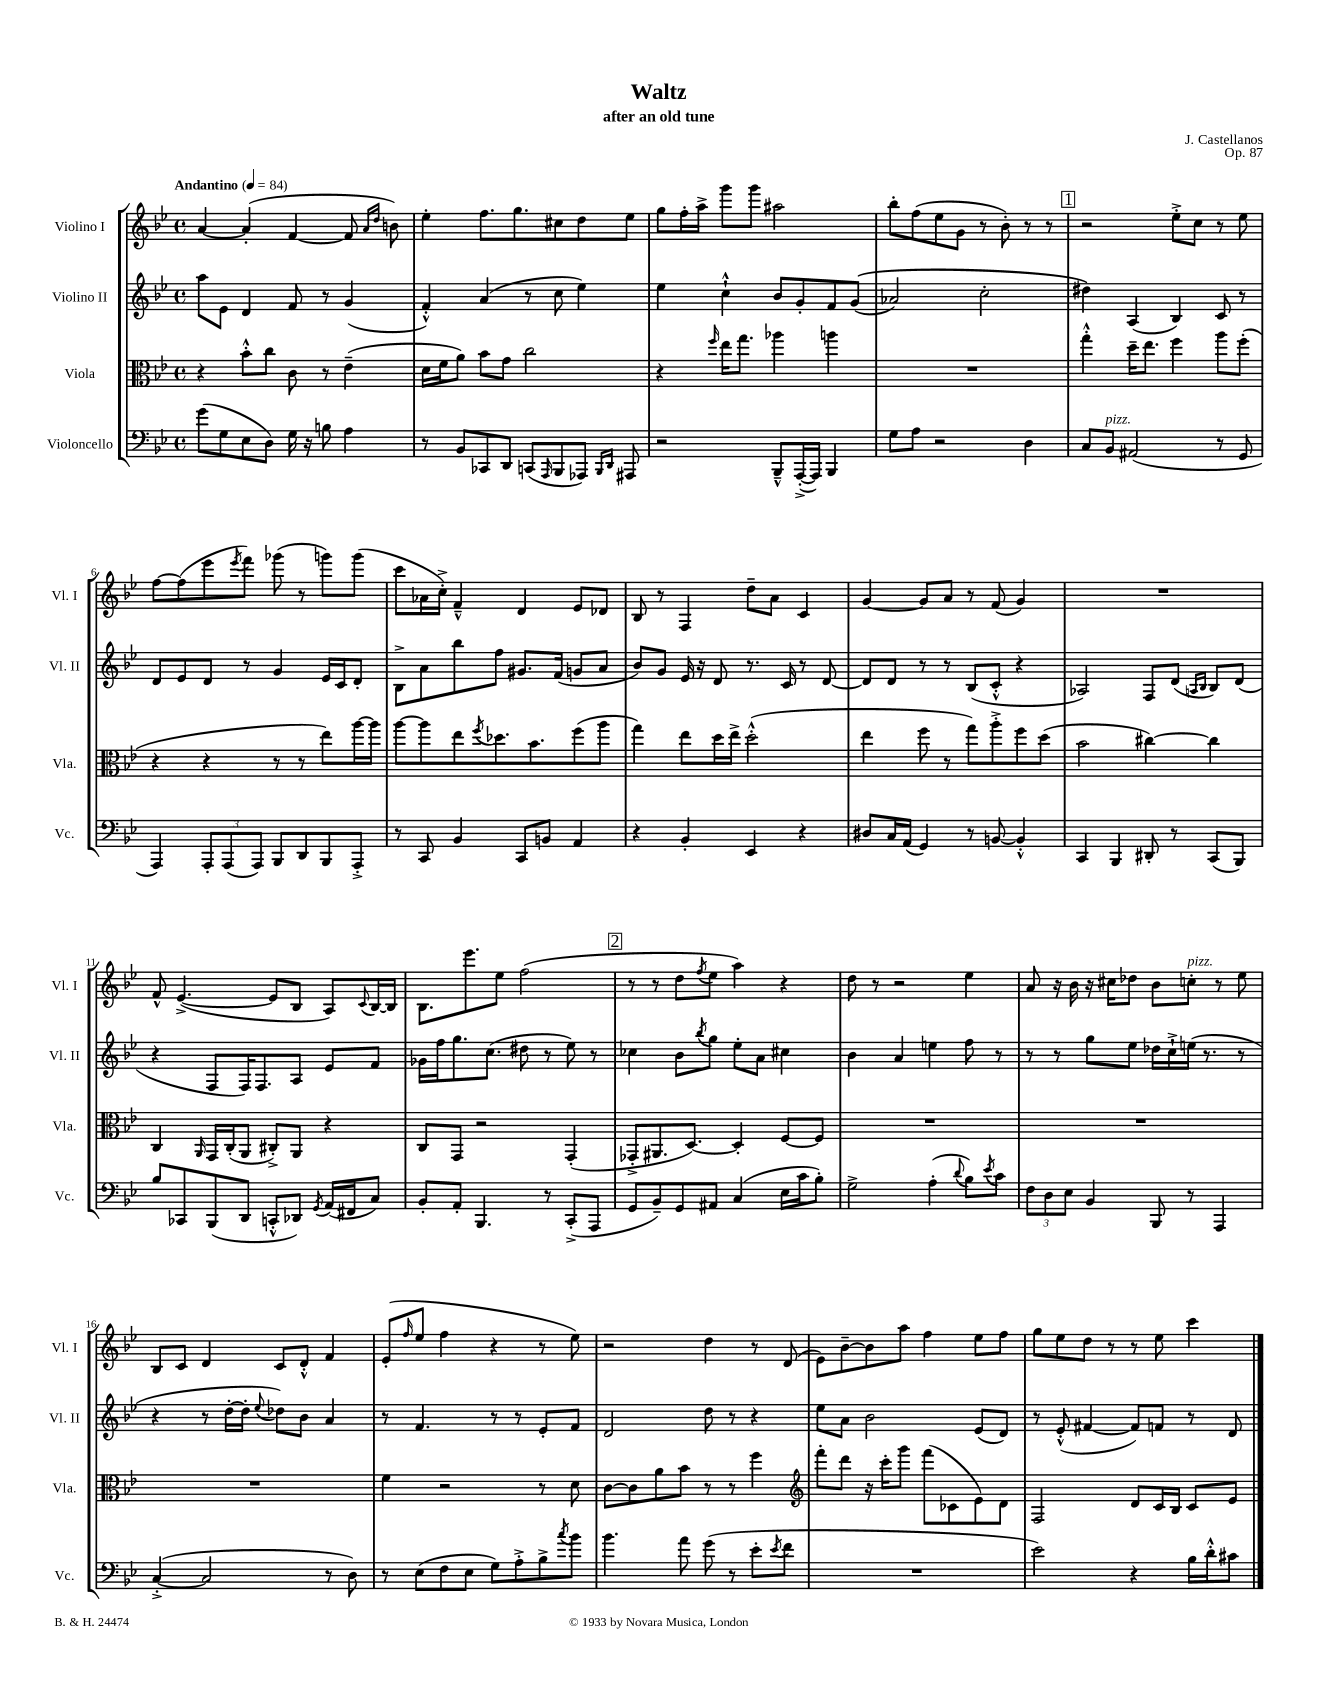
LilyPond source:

\header { title = "Waltz" composer = "J. Castellanos" subtitle = "after an old tune" opus = "Op. 87" }
<<
\new StaffGroup <<
\new Staff = "s0" \with { instrumentName = "Violino I" shortInstrumentName = "Vl. I" } {
    \clef treble \key bes \major \defaultTimeSignature \time 4/4 \tempo "Andantino" 4 = 84
    a'4~ a'4-.( f'4~ f'8 \grace { a'16 d''16 } b'8) |
    ees''4-. f''8. g''8. cis''8 d''8 ees''8 |
    g''8 f''16-. a''16-> g'''8 g'''8 ais''2 |
    bes''8-. f''8( ees''8 g'8 r8 bes'8-.) r8 r8 |
    \mark \markup { \box "1" } r2 ees''8-.-> c''8 r8 ees''8 |
    f''8~ f''8( ees'''8 \acciaccatura { ees'''8 } f'''8) ges'''8( r8 g'''8) g'''8( |
    c'''8 aes'16 c''16-.->) f'4---^ d'4 ees'8 des'8 |
    bes8 r8 f4 d''8-- a'8 c'4 |
    g'4~ g'8 a'8 r8 f'8( g'4) |
    R1 |
    f'8-^ ees'4.~->( ees'8 bes8 a8) \appoggiatura { c'8 } bes16~ bes16 |
    bes8. ees'''8. ees''8 f''2( |
    \mark \markup { \box "2" } r8 r8 d''8 \acciaccatura { f''8 } ees''8 a''4) r4 |
    d''8 r8 r2 ees''4 |
    a'8 r16 bes'16 r16 cis''16 des''8 bes'8 c''8-.^\markup { \italic "pizz." } r8 ees''8 |
    bes8 c'8 d'4 c'8 d'8-.-^ f'4 |
    ees'8-.( \grace { f''16 } ees''8 f''4 r4 r8 ees''8) |
    r2 d''4 r8 d'8( |
    ees'8) bes'8~-- bes'8 a''8 f''4 ees''8 f''8 |
    g''8 ees''8 d''8 r8 r8 ees''8 c'''4 \bar "|." |
}
\new Staff = "s1" \with { instrumentName = "Violino II" shortInstrumentName = "Vl. II" } {
    \clef treble \key bes \major \defaultTimeSignature \time 4/4
    a''8 ees'8 d'4 f'8 r8 g'4( |
    f'4-.-^) a'4( r8 c''8 ees''4) |
    ees''4 c''4-!-^ bes'8 g'8-. f'8 g'8(\( |
    aes'2) c''2-. |
    \mark \markup { \box "1" } dis''4\) a4( bes4) c'8 r8 |
    d'8 ees'8 d'8 r8 g'4 ees'16 c'16 d'8-. |
    bes8-> a'8 bes''8 f''8 gis'8. f'16( g'8 a'8 |
    bes'8) g'8 ees'16 r16 d'8 r8. c'16 r8 d'8~ |
    d'8 d'8 r8 r8 bes8( c'8-.-^ r4 |
    aes2) f8 d'8( \grace { a16 bes16 } bes8) d'8( |
    r4 f8 f16) f8. a8 ees'8 f'8 |
    ges'16 f''16 g''8. c''8.( dis''8 r8 ees''8) r8 |
    \mark \markup { \box "2" } ces''4 bes'8 \acciaccatura { bes''8 } g''8 ees''8-. a'8 cis''4 |
    bes'4 a'4 e''4 f''8 r8 |
    r8 r8 g''8 ees''8 des''16 c''16-!-> e''16( r8. r8 |
    r4 r8 d''16~-. d''16-. \appoggiatura { ees''8 } des''8) bes'8 a'4 |
    r8 f'4. r8 r8 ees'8-. f'8 |
    d'2 d''8 r8 r4 |
    ees''8 a'8 bes'2 ees'8( d'8) |
    r8 ees'8-.-^( fis'4~ fis'8) f'8 r8 d'8 \bar "|." |
}
\new Staff = "s2" \with { instrumentName = "Viola" shortInstrumentName = "Vla." } {
    \clef alto \key bes \major \defaultTimeSignature \time 4/4
    r4 bes'8-.-^ c''8 c'8 r8 ees'4--( |
    d'16 f'16 a'8) bes'8 g'8 c''2 |
    r4 \grace { f''16 } ees''16 g''8. aes''4 a''4 |
    R1 |
    \mark \markup { \box "1" } g''4-.-^ d''16-- ees''8. f''4 a''8 f''8-.( |
    r4 r4 r8 r8 ees''8) a''16~ a''16 |
    a''8~ a''8 ees''8 \acciaccatura { f''8 } des''8. bes'8. f''8( a''8 |
    g''4) ees''8 d''16 ees''16-> d''2-.-^( |
    ees''4 f''8 r8 g''8) a''8-.-> f''8 d''8( |
    bes'2 cis''4~) cis''4 |
    c4 \grace { a,16 } g,16 c16-.( a,8 cis8-.->) a,8 r4 |
    c8 g,8 r2 g,4-.( |
    \mark \markup { \box "2" } ges,8-.-> ais,8. d8.~) d4-. f8~ f8 |
    R1 |
    R1 |
    R1 |
    f'4 r2 r8 d'8 |
    c'8~ c'8 a'8 bes'8 r8 r8 f''4 |
    \clef treble f'''8-. d'''8 r16 c'''16-. g'''8 f'''8( ces'8 ees'8) d'8 |
    f2 d'8 c'16 bes16 c'8 ees'8 \bar "|." |
}
\new Staff = "s3" \with { instrumentName = "Violoncello" shortInstrumentName = "Vc." } {
    \clef bass \key bes \major \defaultTimeSignature \time 4/4
    g'8( g8 ees8 d8) g16 r16 b8 a4 |
    r8 bes,8 ces,8 d,8 c,8( \grace { a,,16 } bes,,8 aes,,8) \grace { bes,,16 d,16 } ais,,8 |
    r2 bes,,8---^ a,,16~-.->( a,,16) bes,,4 |
    g8 a8 r2 d4 |
    \mark \markup { \box "1" } c8 bes,8^\markup { \italic "pizz." } ais,2( r8 g,8 |
    a,,4) \tuplet 3/2 { a,,8-. a,,8( a,,8) } bes,,8 d,8 bes,,8 a,,8-.-> |
    r8 c,8 bes,4 c,8 b,8 a,4 |
    r4 bes,4-. ees,4 r4 |
    dis8 c16 a,16( g,4) r8 b,8~ b,4-.-^ |
    c,4 bes,,4 dis,8-. r8 c,8( bes,,8) |
    bes8 ces,8 bes,,8( d,8 c,8-.-^ des,8) \acciaccatura { g,8 } a,16( fis,16 c8) |
    bes,8-. a,8-. bes,,4. r8 c,8-.->( a,,8 |
    \mark \markup { \box "2" } g,8 bes,8--) g,8 ais,8 c4( ees16 c'16 bes8-.) |
    g2-> a4-.( \appoggiatura { d'8 } bes8) \acciaccatura { ees'8 } c'8 |
    \tuplet 3/2 { f8 d8 ees8 } bes,4 bes,,8 r8 a,,4 |
    c4~-.->( c2 r8 d8) |
    r8 ees8( f8 ees8 g8) a8-.-> bes8-> \acciaccatura { c''8 } bes'8 |
    bes'4. a'8 g'8( r8 ees'8-. \acciaccatura { ees'8 } f'8 |
    R1 |
    ees'2) r4 bes16 d'16-.-^ cis'8 \bar "|." |
}
>>
>>
